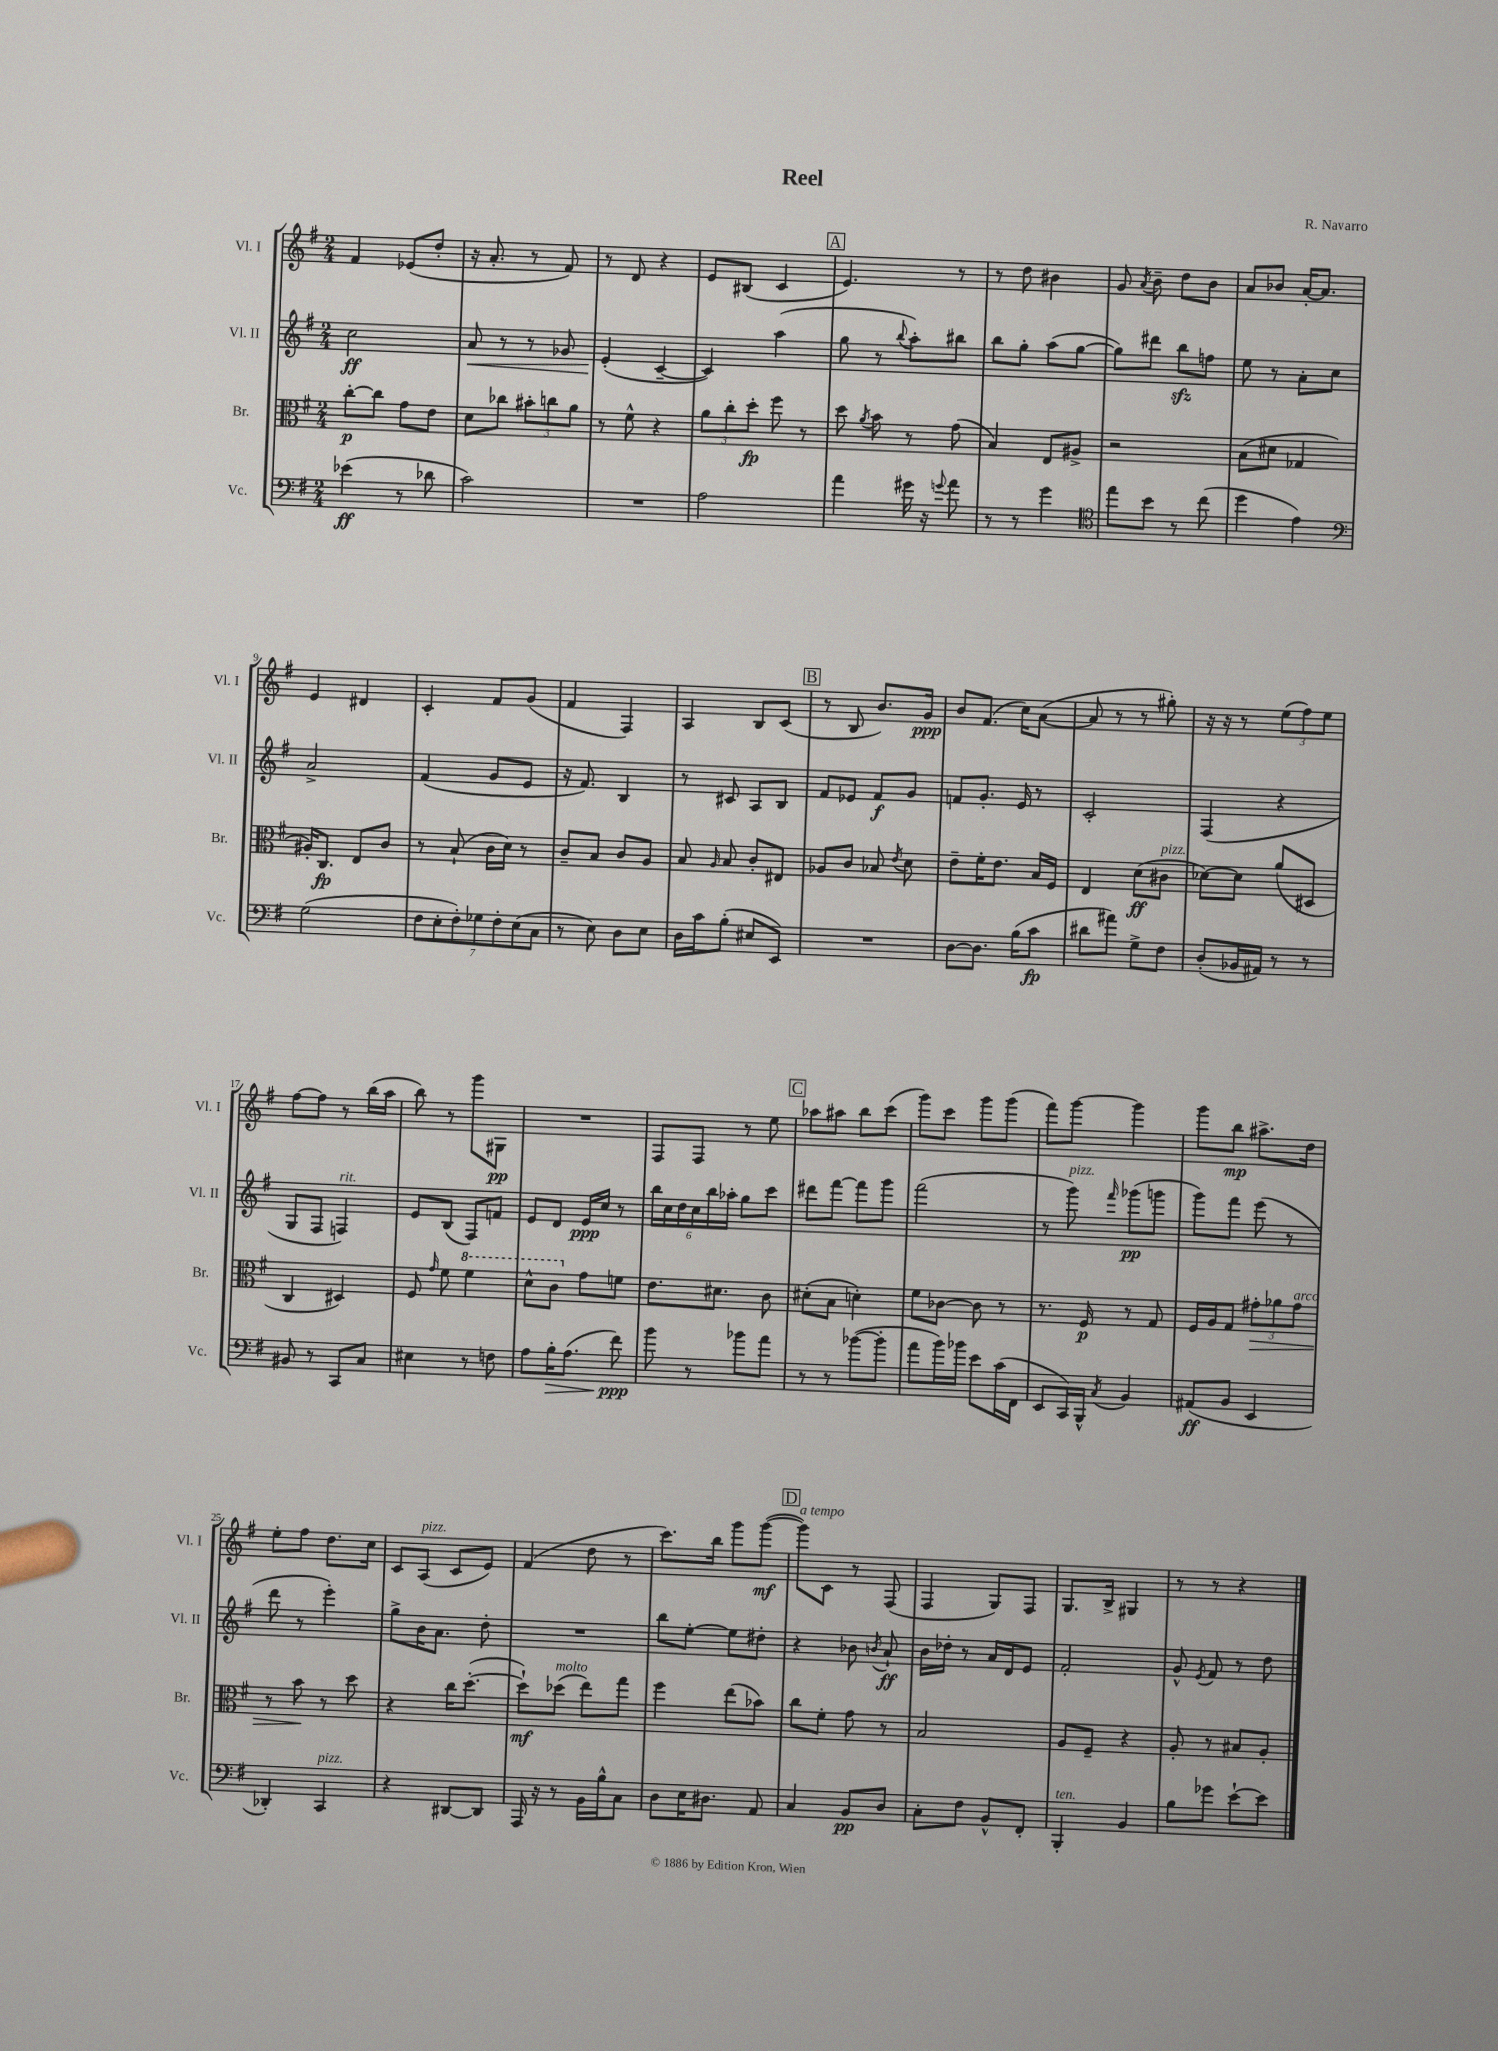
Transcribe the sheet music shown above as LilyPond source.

\header { title = "Reel" composer = "R. Navarro" }
<<
\new StaffGroup <<
\new Staff = "s0" \with { instrumentName = "Vl. I" shortInstrumentName = "Vl. I" } {
    \clef treble \key g \major \numericTimeSignature \time 2/4
    \autoBeamOff fis'4 ees'8[( d''8]-. |
    r16 a'8.-. r8 fis'8) |
    r8 d'8 r4 |
    e'8[ bis8]( c'4 |
    \mark \markup { \box "A" } e'4.) r8 |
    r8 d''8 bis'4 |
    g'8 \acciaccatura { a'8 } b'8-- d''8[ b'8] |
    a'8[ bes'8] a'16[~-. a'8.] |
    e'4 dis'4 |
    c'4-. fis'8[ g'8]( |
    fis'4 fis4) |
    a4 b8[ c'8]( |
    \mark \markup { \box "B" } r8 b8 b'8.[) g'16]\ppp |
    b'8[ fis'8.]( c''16[) a'8]~( |
    a'8 r8 r8 gis''8-.) |
    r16 r16 r8 \tuplet 3/2 { e''8[( fis''8) e''8] } |
    fis''8[~ fis''8] r8 b''16[( a''16] |
    b''8) r8 g'''8[ gis8]\pp |
    R2 |
    fis8[ fis8] r8 e''8 |
    \mark \markup { \box "C" } aes''8[ ais''8] b''8[ c'''8]( |
    g'''8[) c'''8] g'''8[ g'''8]( |
    fis'''8[) g'''8]~ g'''4 |
    g'''8[ b''8]\mp ais''8.[-> d''16] |
    e''8[-. fis''8] d''8.[ c''16] |
    c'8[ a8]^\markup { \italic "pizz." }( c'8[ e'8]) |
    fis'4( d''8 r8 |
    c'''8.[) b''16] g'''8[ g'''8]~\mf( |
    \mark \markup { \box "D" } g'''8[^\markup { \italic "a tempo" }) c'8] r8 fis8( |
    fis4 g8[) fis8] |
    g8.[ b16]-> gis4 |
    r8 r8 r4 \bar "|." |
}
\new Staff = "s1" \with { instrumentName = "Vl. II" shortInstrumentName = "Vl. II" } {
    \clef treble \key g \major \numericTimeSignature \time 2/4
    \autoBeamOff c''2\ff |
    a'8\< r8 r8 ges'8 |
    e'4-.\!( c'4~-- |
    c'4) a''4( |
    \mark \markup { \box "A" } g''8 r8 \appoggiatura { b''8 } a''8[-.) bis''8] |
    b''8[ g''8]-. a''8[( g''8]~ |
    g''8[) dis'''8] b''8[\sfz f''8] |
    e''8 r8 a'8[-. c''8] |
    a'2-> |
    fis'4( g'8[ e'8] |
    r16 fis'8.) b4 |
    r8 cis'8 a8[ b8] |
    \mark \markup { \box "B" } fis'8[ ees'8] fis'8[\f g'8] |
    f'8[ g'8.]-. e'16 r8 |
    c'2-. |
    fis4( r4 |
    g8[ fis8] f4^\markup { \italic "rit." }) |
    e'8[ b8]( fis8[) f'8] |
    e'8[ d'8] e'16[\ppp c''16] r8 |
    \tuplet 6/4 { b''16[ c''16 d''16 c''16 b''16 aes''16]-. } g''8[ c'''8] |
    \mark \markup { \box "C" } dis'''8[ fis'''8]~ fis'''8[ g'''8] |
    fis'''2( |
    r8 g'''8^\markup { \italic "pizz." }) \grace { fis'''16 } ges'''8[\pp( g'''8] |
    g'''8[) fis'''8] e'''8( r8 |
    d'''8 r8 e'''4-.) |
    g''8[-> b'16 a'8.] d''8-. |
    R2 |
    b''8[ e''8]~-. e''8[ dis''8]-. |
    \mark \markup { \box "D" } r4 bes'8 \acciaccatura { b'8 } a'8-!\ff |
    b'16[ des''16]-. r8 a'16[ d'16 e'8] |
    fis'2-. |
    g'8-^ \acciaccatura { e'8 } fis'8 r8 d''8 \bar "|." |
}
\new Staff = "s2" \with { instrumentName = "Br." shortInstrumentName = "Br." } {
    \clef alto \key g \major \numericTimeSignature \time 2/4
    \autoBeamOff c''8[~-.\p c''8] g'8[ e'8] |
    d'8[ ces''8] \tuplet 3/2 { bis'8[-. c''8 a'8] } |
    r8 fis'8-^ r4 |
    \tuplet 3/2 { a'8[ c''8-. d''8]-.\fp } fis''8 r8 |
    \mark \markup { \box "A" } d''8 \acciaccatura { a'8 } b'8 r8 g'8( |
    b4) e8[ ais8]-> |
    r2 |
    b8[( dis'8] ges4 |
    ais16[-.) c8.]\fp e8[ c'8] |
    r8 b8-!( c'16[ d'16]) r8 |
    c'8[-- b8] c'8[ a8] |
    b8 \grace { a16 } b8 c'8[-. eis8] |
    \mark \markup { \box "B" } aes8[ c'8] bes8 \acciaccatura { e'8 } d'8 |
    e'8[-- fis'16-. e'8.] b16[ fis16] |
    e4 d'8[\ff( cis'8]^\markup { \italic "pizz." } |
    des'8[~) des'8] a'8[( dis8] |
    c4 dis4) |
    fis8 \grace { g'16 } fis'8 \ottava #1 fis''4 |
    d''8[-^ c''8] \ottava #0 g'8[ f'8] |
    e'8.[ dis'8.] c'8 |
    \mark \markup { \box "C" } dis'8[-.( b8] d'4-.) |
    fis'8[ ces'8]~ ces'8 r8 |
    r8. fis16\p r8 g8 |
    fis16[ a16 g8] \tuplet 3/2 { gis'8[-.\> aes'8 gis'8]^\markup { \italic "arco" } } |
    r8 b'8\! r8 d''8 |
    r4 c''16[ d''8.]~-.( |
    d''8[-!\mf) des''8]^\markup { \italic "molto" }( e''8[) g''8] |
    fis''4 e''8[( bes'8]) |
    \mark \markup { \box "D" } c''8[ fis'8]-. g'8 r8 |
    b2 |
    a8[ fis8]-- r4 |
    a8-. r8 bis8[ a8]-. \bar "|." |
}
\new Staff = "s3" \with { instrumentName = "Vc." shortInstrumentName = "Vc." } {
    \clef bass \key g \major \numericTimeSignature \time 2/4
    \autoBeamOff ees'4\ff( r8 des'8 |
    c'2) |
    R2 |
    a2 |
    \mark \markup { \box "A" } a'4 gis'16 r16 \appoggiatura { g'8 } a'8 |
    r8 r8 g'4 |
    \clef tenor e''8[ b'8] r8 c''8( |
    d''4 e'4) |
    \clef bass g2( |
    \tuplet 7/4 { fis8[ e8-. fis8-.) ges8 fis8-. e8( c8] } |
    r8 e8) d8[ e8] |
    d16[ c'16 b8]-.( eis8[ e,8]) |
    \mark \markup { \box "B" } R2 |
    d8[~ d8.] b16[( c'8]\fp |
    dis'8[ ais'8]) g8[-> fis8] |
    d8[-.( bes,16 ais,16]) r8 r8 |
    bis,8 r8 c,8[ c8] |
    eis4 r8 f8 |
    a8[ b16-.\> a8.]( fis'8\ppp\!) |
    b'8 r8 bes'8[ a'8] |
    \mark \markup { \box "C" } r8 r8 bes'8[~( bes'8]-. |
    a'8[ b'16) bes'16] e'8[ c'16( fis,16] |
    e,8[ c,16) b,,16]-^ \acciaccatura { c8 } b,4 |
    ais,8[\ff( b,8] e,4 |
    des,4-.) c,4^\markup { \italic "pizz." } |
    r4 dis,8[~ dis,8] |
    a,,16 r16 r8 b,16[ b16-^ c8] |
    d8[ e16 dis8.] a,8 |
    \mark \markup { \box "D" } c4 b,8[\pp d8] |
    c8[-. fis8] b,8[-^ fis,8]-. |
    b,,4-.^\markup { \italic "ten." } b,4 |
    b8[ ges'8] e'8[~-! e'8] \bar "|." |
}
>>
>>
